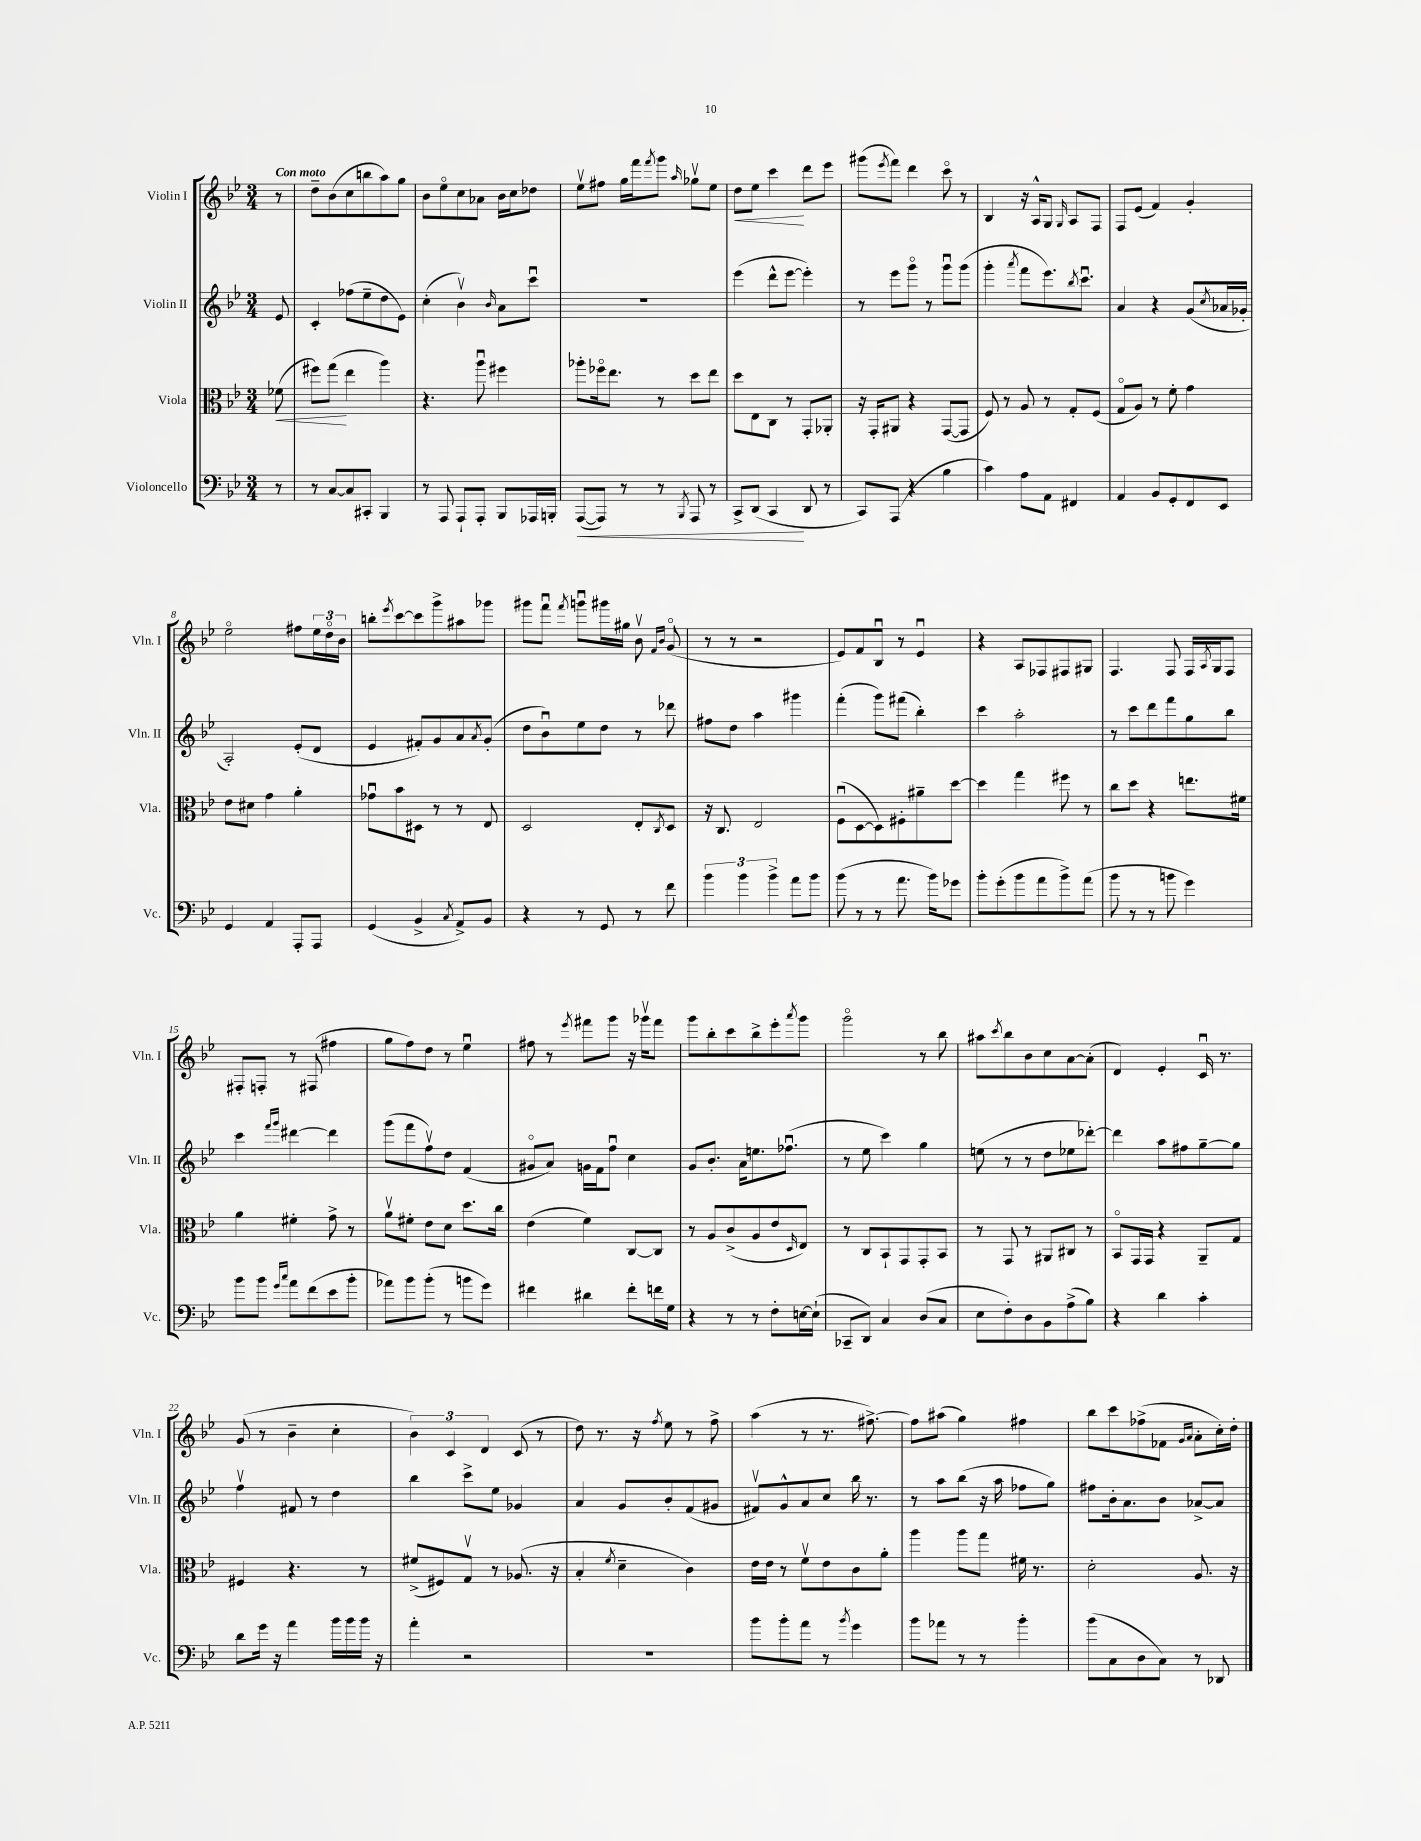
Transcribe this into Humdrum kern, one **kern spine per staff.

**kern	**dynam	**kern	**dynam	**kern	**kern	**dynam
*part4	*part4	*part3	*part3	*part2	*part1	*part1
*staff4	*staff4	*staff3	*staff3	*staff2	*staff1	*staff1
*I"Violoncello	*	*I"Viola	*	*I"Violin II	*I"Violin I	*
*I'Vc.	*	*I'Vla.	*	*I'Vln. II	*I'Vln. I	*
*clefF4	*	*clefC3	*	*clefG2	*clefG2	*
*k[b-e-]	*	*k[b-e-]	*	*k[b-e-]	*k[b-e-]	*
*M3/4	*	*M3/4	*	*M3/4	*M3/4	*
=	=	=	=	=	=	=
!	!	!	!	!	!LO:TX:a:B:t=Con moto	!
!	!	!	!LO:HP:b	!	!	!
8r	.	(8f-X\	<	8e-/	8r	.
=1	=1	=1	=1	=1	=1	=1
8r	.	8ff#X\L)	.	4c'/	8dd~\L	.
[8C/L	.	(8gg\J	.	.	(8b-\	.
8C/]	.	4ee-\	[	(8ff-X\L	8cc\	.
8CC#X'/J	.	.	.	8ee-~\	8bbn\	.
4BBB-/	.	4aa\)	.	8dd\	8aa\)	.
.	.	.	.	8e-\J)	8gg\J	.
=2	=2	=2	=2	=2	=2	=2
8r	.	4.r	.	(4cc'\	8b-\L	.
8AAA/	.	.	.	.	8ee-\	.
8AAA`/L	.	.	.	4b-v\)	8cc\	.
8AAA'/J	.	8aau\	.	.	8a-X\J	.
.	.	.	.	16qqb-/	.	.
8BBB-/L	.	4ff#X\	.	8a\L	16b-\LL	.
.	.	.	.	.	16cc\J	.
16AAA-X/L	.	.	.	8cccu\J	8dd-X\J	.
16BBBn'/JJ	.	.	.	.	.	.
=3	=3	=3	=3	=3	=3	=3
!	!LO:HP:b	!	!	!	!	!
([8AAA/L	<	8aa-X'\L	.	2.r	8ee-v\L	.
8AAA/J])	.	16ff-X\k	.	.	8ff#X\J	.
.	.	8.ee-\J	.	.	.	.
8r	.	.	.	.	16gg\LL	.
.	.	.	.	.	16fff\J	.
.	.	.	.	.	8qfff/	.
8r	.	8r	.	.	8ggg\J	.
8qBBB-/	.	.	.	.	16qqaa/	.
8AAA/	.	8dd\L	.	.	8gg-Xv\L	.
8r	.	8ee-\J	.	.	8ee-\J	.
=4	=4	=4	=4	=4	=4	=4
!	!	!	!	!	!	!LO:HP:b
8CC^/L	.	8dd\L	.	(4eee-\	8dd\L	<
(8DD/J	.	8E-\	.	.	8ee-\J	.
4CC/	.	8C\J	.	8ddd^^\L	4ccc\	.
.	.	8r	.	[8eee-\J	.	.
8DD/	[	8GG'/L	.	4eee-'\])	8ddd\L	[
8r	.	8AA-X'/J	.	.	8eee-\J	.
=5	=5	=5	=5	=5	=5	=5
8CC/L)	.	16r	.	8r	(8ggg#X\L	.
.	.	16GG'/KL	.	.	.	.
.	.	.	.	.	8qeee-/	.
(8AAA/J	.	8AA#X/J	.	8eee-\L	8fff\J)	.
4r	.	4r	.	8ggg\J	4ddd\	.
.	.	.	.	8r	.	.
4B-\	.	([8GG/L	.	8gggu\L	8ccc\	.
.	.	8GG/J]	.	(8ggg\J	8r	.
=6	=6	=6	=6	=6	=6	=6
4c\)	.	8F/)	.	4ggg'\	4B-/	.
.	.	8r	.	.	.	.
.	.	.	.	8qaaa/	.	.
8A\L	.	8A/	.	8fff\L	16r	.
.	.	.	.	.	16A^^/KL	.
8AA\J	.	8r	.	8.eee-\)	8G/J	.
.	.	.	.	.	16qqG/	.
4FF#X/	.	8G'/L	.	.	8A/L	.
.	.	.	.	8qbb-/	.	.
.	.	.	.	8.cccu\J	.	.
.	.	(8F/J	.	.	8F/J	.
=7	=7	=7	=7	=7	=7	=7
4AA/	.	8G/L	.	4a/	8F/L	.
.	.	8A/J)	.	.	(8e-/J	.
8BB-/L	.	8r	.	4r	4f/)	.
8GG'/	.	8f'\	.	.	.	.
8FF/	.	4g\	.	(8g/L	4g'/	.
.	.	.	.	8qcc/	.	.
8EE-/J	.	.	.	16a-X/L	.	.
.	.	.	.	16g-X'/JJ	.	.
!!LO:LB:g=z
=8	=8	=8	=8	=8	=8	=8
4GG/	.	8e-\L	.	2A'/)	2ee-\	.
.	.	8d#X\J	.	.	.	.
4AA/	.	4g\	.	.	.	.
8AAA'/L	.	4a'\	.	(8e-'/L	8ff#X\L	.
8AAA/J	.	.	.	8d/J	24ee-\L	.
.	.	.	.	.	24dd\	.
.	.	.	.	.	24b-\JJ	.
=9	=9	=9	=9	=9	=9	=9
(4GG/	.	8g-Xu\L	.	4e-/	8bbn'\L	.
.	.	.	.	.	8qeee-/	.
.	.	8b-\	.	.	[8ccc\	.
4BB-^/	.	8D#X\J	.	8f#X'/L)	8ccc\]	.
.	.	8r	.	8g/	8ggg^\	.
8qC/	.	.	.	.	.	.
8AA^/L)	.	8r	.	8a/	8aa#X\	.
.	.	.	.	8qa/	.	.
8BB-/J	.	8E-/	.	(8g'/J	8ggg-X\J	.
=10	=10	=10	=10	=10	=10	=10
4r	.	2D/	.	8dd\L	8ggg#X\L	.
.	.	.	.	8b-u\)	8fffu\J	.
.	.	.	.	.	8qfff/	.
8r	.	.	.	8ee-\	8gggnu\L	.
8GG/	.	.	.	8dd\J	16ggg#X\L	.
.	.	.	.	.	16gg#X\JJ	.
8r	.	8E-'/L	.	8r	8b-v\	.
.	.	.	.	.	16qqf/LL	.
.	.	8qC/	.	.	16qqb-/JJ	.
8f\	.	8D/J	.	8ddd-X\	(8g/	.
=11	=11	=11	=11	=11	=11	=11
6b-\	.	16r	.	8ff#X\L	8r	.
.	.	8.C/	.	.	.	.
.	.	.	.	8dd\J	8r	.
6b-\	.	.	.	.	.	.
.	.	2E-/	.	4aa\	2r	.
6b-^\	.	.	.	.	.	.
8a\L	.	.	.	4ggg#X\	.	.
8b-\J	.	.	.	.	.	.
=12	=12	=12	=12	=12	=12	=12
(8b-\	.	(8Fu\L	.	(4fff'\	8e-/L)	.
8r	.	[8D\	.	.	8f/	.
8r	.	8D\])	.	8ggg\L)	8B-u/J	.
8.a\	.	8F#X'\	.	(8fff#X\J	8r	.
.	.	8a#X~\	.	4bb-'\)	4e-u/	.
16b-\KL)	.	.	.	.	.	.
8g-X\J	.	[8dd\J	.	.	.	.
=13	=13	=13	=13	=13	=13	=13
8b-'\L	.	4dd\]	.	4ccc\	4r	.
(8g'\	.	.	.	.	.	.
8b-\	.	4gg\	.	2aa'\	8A/L	.
8a\	.	.	.	.	8F-X/	.
8b-^\)	.	8ff#X\	.	.	8F#X/	.
(8a\J	.	8r	.	.	8G#X/J	.
=14	=14	=14	=14	=14	=14	=14
8b-\	.	8cc\L	.	8r	4.F/	.
8r	.	8dd\J	.	8ccc\L	.	.
8r	.	4r	.	8ddd\	.	.
8bn\	.	.	.	8fff\	8F/	.
4g\)	.	8.een\L	.	8gg\	16F/LL	.
.	.	.	.	.	8qA/	.
.	.	.	.	.	16G/J	.
.	.	.	.	8bb-\J	8F/J	.
.	.	16f#X\Jk	.	.	.	.
!!LO:LB:g=z
=15	=15	=15	=15	=15	=15	=15
8b-\L	.	4a\	.	4ccc\	8F#X'/L	.
8b-\J	.	.	.	.	8Fn'/J	.
16qqg/LL	.	.	.	16qqfff/LL	.	.
16qqcc/JJ	.	.	.	16qqggg/JJ	.	.
8a\L	.	4f#X'\	.	[4ddd#X\	8r	.
(8f\	.	.	.	.	(8F#X/	.
8e-\	.	8g^\	.	4ddd#\]	4ff#X\	.
8b-'\J	.	8r	.	.	.	.
=16	=16	=16	=16	=16	=16	=16
8a-X\L)	.	8av\L	.	(8ggg\L	8gg\L	.
8b-\	.	8f#X'\J	.	8fff\	8ff\)	.
(8b-'\J	.	8e-\L	.	8ffv\)	8dd\J	.
8r	.	8d\J	.	8dd\J	8r	.
8bn\L	.	8.dd\L	.	(4f/	4ee-u\	.
8g\J)	.	.	.	.	.	.
.	.	16cc\Jk	.	.	.	.
=17	=17	=17	=17	=17	=17	=17
4f#X\	.	(4e-\	.	8g#X/L	8ff#X\	.
.	.	.	.	8a/J)	8r	.
.	.	.	.	.	8qeee-/	.
4d#X\	.	4f\)	.	16gn\LL	8fff#X\L	.
.	.	.	.	16f\J	.	.
.	.	.	.	8ffu\J	8ggg\J	.
8f#'\L	.	[8C/L	.	4cc\	16r	.
.	.	.	.	.	16ggg-Xv\KL	.
16fn\L	.	8C/J]	.	.	8fff#\J	.
16G\JJ	.	.	.	.	.	.
=18	=18	=18	=18	=18	=18	=18
4r	.	8r	.	8g/L	8ggg\L	.
.	.	8A/L	.	8.b-'/J	8bb-'\	.
8r	.	(8c^/	.	.	8ccc\	.
.	.	.	.	16a\KL	.	.
8r	.	8A/	.	8.een\	8bb-^\	.
8F'\L	.	8e-/	.	.	8eee-'\	.
.	.	.	.	(8.ff-Xu\J	.	.
.	.	16qqD/	.	.	8qaaa/	.
[16En\L	.	8E-/J)	.	.	8ggg\J	.
(16E`\JJ]	.	.	.	.	.	.
=19	=19	=19	=19	=19	=19	=19
8CC-X~/L	.	8r	.	8r	2ggg\	.
8DD/J)	.	8C/L	.	8ee-\	.	.
4C/	.	8BB-`/	.	4ccc\)	.	.
.	.	8GG/	.	.	.	.
(8D/L	.	8GG'/	.	4gg\	8r	.
8C/J	.	8BB-/J	.	.	8bb-\	.
=20	=20	=20	=20	=20	=20	=20
8E-\L	.	8r	.	(8een\	8aa#X\L	.
.	.	.	.	.	8qccc/	.
8F'\)	.	8GG/	.	8r	8bb-\	.
8D\	.	8r	.	8r	8b-\	.
8BB-\	.	8AA#X/L	.	8dd\L	8cc\	.
(8A^\	.	8C#X/J	.	8ee-X\	[8a\	.
8B-\J)	.	8r	.	[8ddd-X'\J)	(8a'\J]	.
=21	=21	=21	=21	=21	=21	=21
4r	.	8BB-/L	.	4ddd-\]	4d/)	.
.	.	16GG/L	.	.	.	.
.	.	16GG/JJ	.	.	.	.
4d\	.	4r	.	8aa\L	4e-'/	.
.	.	.	.	8ff#X\	.	.
4c'\	.	8AA~/L	.	[8gg~\	16cu/	.
.	.	.	.	.	8.r	.
.	.	8G/J	.	8gg\J]	.	.
!!LO:LB:g=z
=22	=22	=22	=22	=22	=22	=22
8d\L	.	4F#X/	.	4ffv\	(8g/	.
16g\Jk	.	.	.	.	8r	.
16r	.	.	.	.	.	.
4a\	.	4.r	.	8f#X/	4b-~\	.
.	.	.	.	8r	.	.
16b-\LL	.	.	.	4dd\	4cc'\	.
16b-\	.	.	.	.	.	.
16b-\JJ	.	8r	.	.	.	.
16r	.	.	.	.	.	.
=23	=23	=23	=23	=23	=23	=23
4a'\	.	(8f#X^/L	.	4bb-\	6b-\)	.
.	.	8F#X/)	.	.	.	.
.	.	.	.	.	6c/	.
2r	.	8Gv/J	.	8ccc^\L	.	.
.	.	.	.	.	6d/	.
.	.	8r	.	8ee-\J	.	.
.	.	(8.A-X/	.	4g-X/	(8c/	.
.	.	.	.	.	8r	.
.	.	16r	.	.	.	.
=24	=24	=24	=24	=24	=24	=24
2.r	.	4B-'/	.	4a/	8dd\)	.
.	.	.	.	.	8.r	.
.	.	8qf/	.	.	.	.
.	.	4d~\	.	8g/L	.	.
.	.	.	.	.	16r	.
.	.	.	.	.	8qff/	.
.	.	.	.	8b-'/	8ee-\	.
.	.	4c\)	.	(8f/	8r	.
.	.	.	.	8g#X/J	8ff^\	.
=25	=25	=25	=25	=25	=25	=25
8b-\L	.	16e-\LL	.	8f#Xv/L)	(4aa\	.
.	.	16e-\JJ	.	.	.	.
8b-'\	.	8r	.	8g^^/	.	.
8a\J	.	8fv\L	.	8a/	8r	.
8r	.	8e-\	.	8cc/J	8.r	.
8qb-/	.	.	.	.	.	.
4g\	.	8c\	.	16bb-\	.	.
.	.	.	.	8.r	[8.ff#X^\)	.
.	.	8a'\J	.	.	.	.
=26	=26	=26	=26	=26	=26	=26
8b-\L	.	4aa\	.	8r	8ff#\L]	.
8a-X\J	.	.	.	8aa\L	(8aa#X\J	.
8r	.	8aa\L	.	(8bb-\J	4gg\)	.
8r	.	8gg\J	.	16r	.	.
.	.	.	.	16aa\	.	.
4b-'\	.	16f#X\	.	8ff-X\L	4ff#X\	.
.	.	8.r	.	.	.	.
.	.	.	.	8gg\J)	.	.
=27	=27	=27	=27	=27	=27	=27
(8b-\L	.	2d'\	.	8ff#X\L	8bb-\L	.
8C\	.	.	.	16b-'\k	8ccc\	.
.	.	.	.	8.a\	.	.
8D\	.	.	.	.	(8ff-X^\	.
8C\J)	.	.	.	8b-\J	8f-X\J	.
.	.	.	.	.	16qqg/LL	.
.	.	.	.	.	16qqa/JJ	.
8r	.	8.A/	.	[8a-X^/L	8a'\L	.
8DD-X/	.	.	.	8a-/J]	16cc'\L)	.
.	.	16r	.	.	16dd'\JJ	.
==	==	==	==	==	==	==
*-	*-	*-	*-	*-	*-	*-
